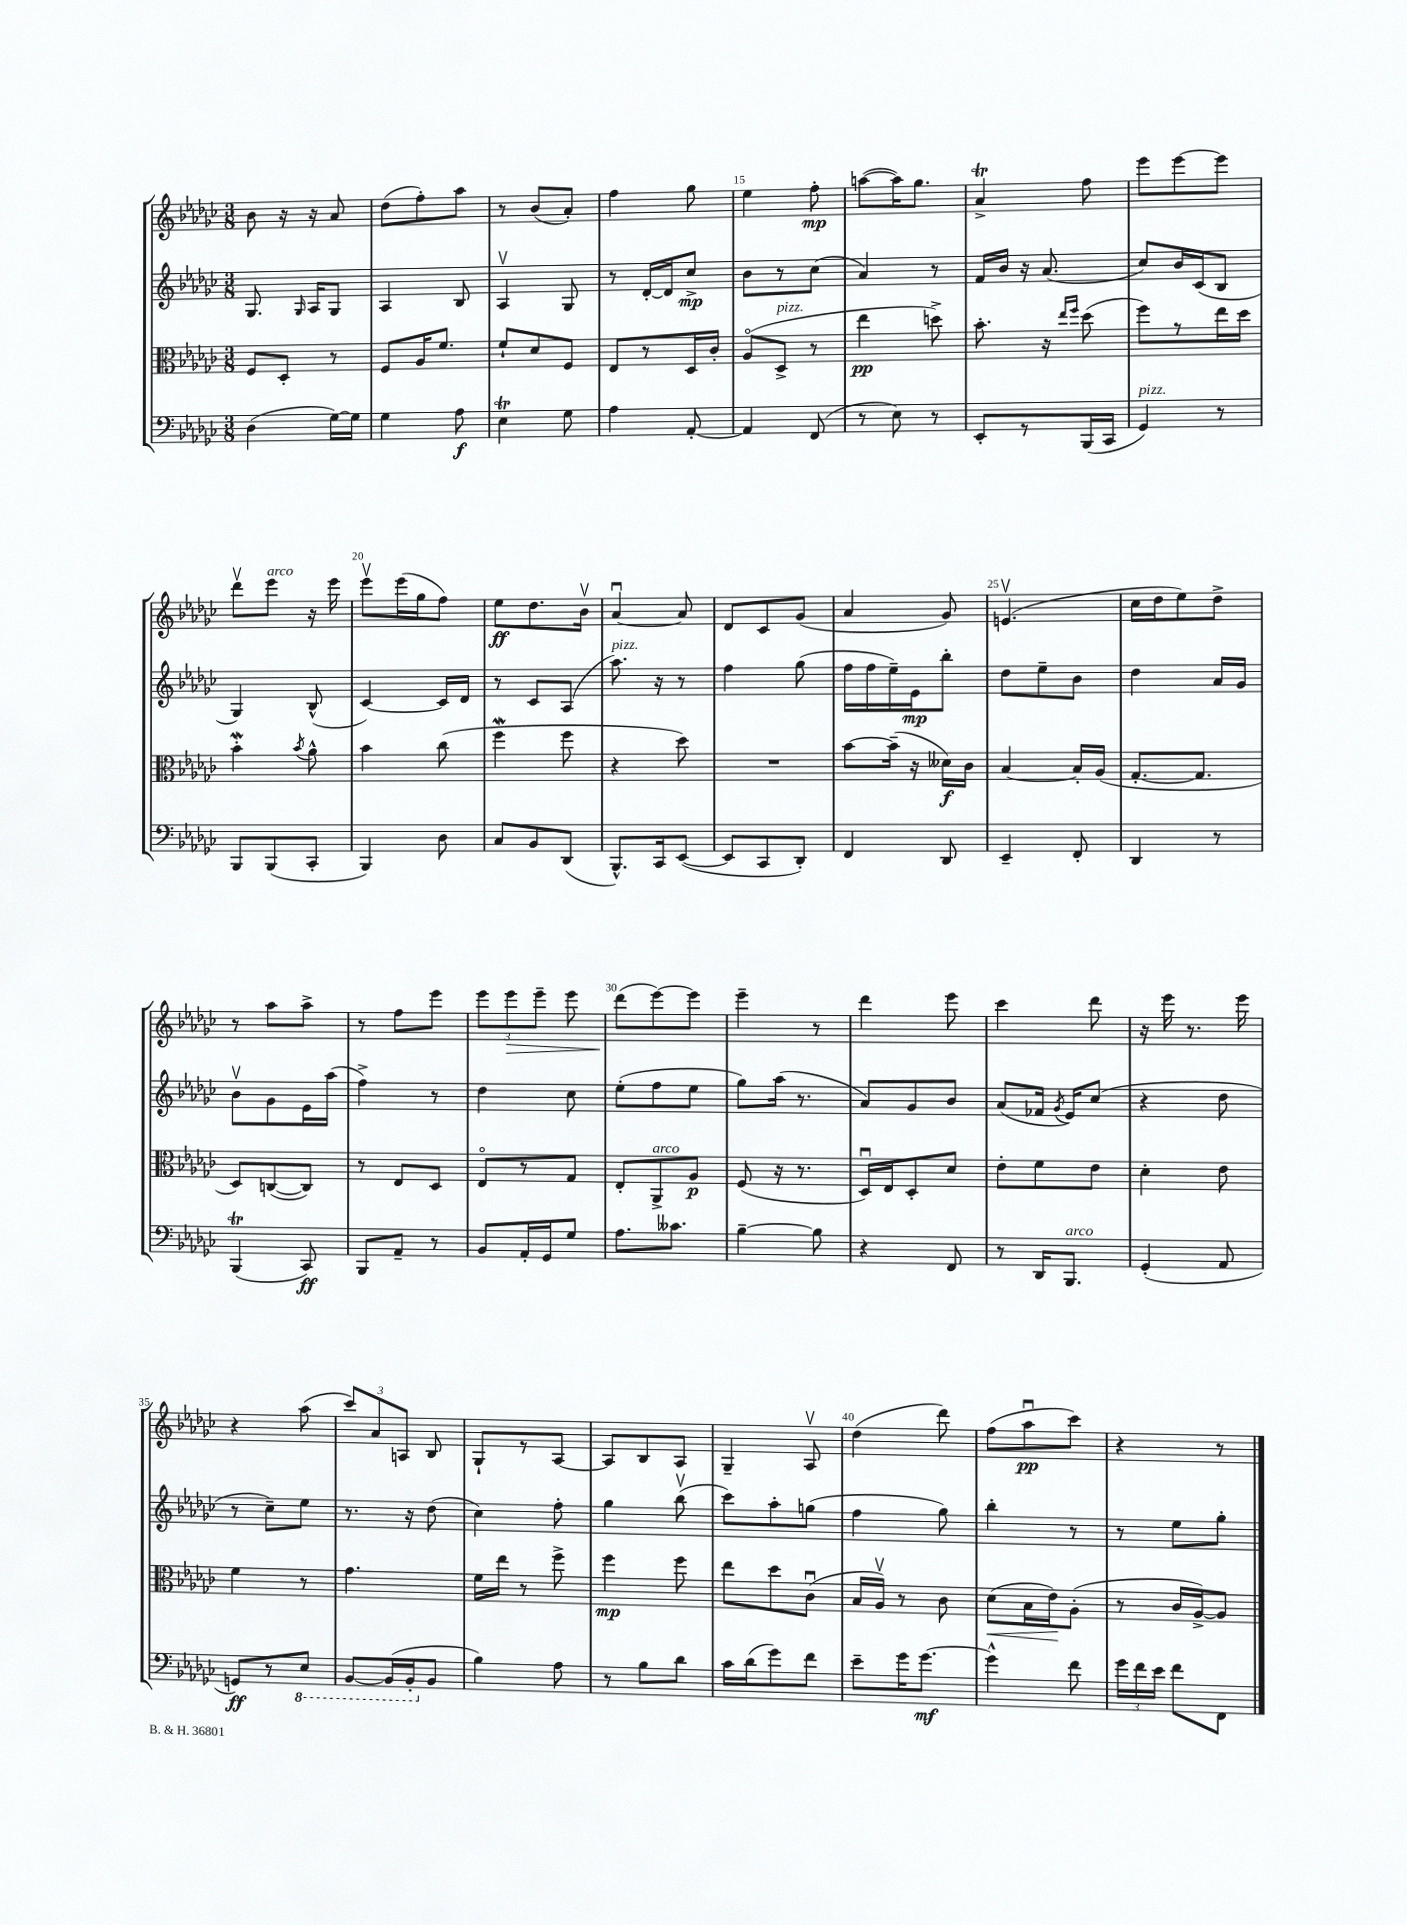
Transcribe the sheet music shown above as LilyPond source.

<<
\new StaffGroup <<
\new Staff = "s0" {
    \clef treble \key ges \major \numericTimeSignature \time 3/8
    \autoBeamOff bes'8 r16 r16 aes'8 |
    des''8[( f''8-.) aes''8] |
    r8 bes'8[( aes'8]-.) |
    f''4 ges''8 |
    ees''4 f''8-.\mp |
    a''8[~( a''16) ges''8.] |
    aes'4->\trill f''8 |
    ees'''8[ ees'''8~ ees'''8] |
    des'''8[\upbow ees'''8]^\markup { \italic "arco" } r16 ees'''16 |
    ees'''8[\upbow ees'''16( ges''16 f''8]) |
    ees''8[\ff des''8. bes'16]\upbow |
    aes'4~\downbow aes'8 |
    des'8[ ces'8 ges'8]( |
    aes'4 ges'8) |
    e'4.\upbow( |
    ces''16[ des''16 ees''8) des''8]-> |
    r8 aes''8[ aes''8]-> |
    r8 f''8[ ees'''8] |
    \tuplet 3/2 { ees'''8[ ees'''8\> ees'''8]-- } ees'''8 |
    des'''8[\!( ees'''8~) ees'''8] |
    ees'''4-- r8 |
    des'''4 ees'''8 |
    ces'''4 des'''8 |
    r16 ees'''16 r8. ees'''16 |
    r4 aes''8( |
    \tuplet 3/2 { ces'''8[) aes'8 a8] } bes8 |
    ges8[-! r8 aes8]~ |
    aes8[ bes8 aes8] |
    ges4-- aes8\upbow |
    des''4( des'''8) |
    f''8[( aes''8\downbow\pp ces'''8]) |
    r4 r8 \bar "|." |
}
\new Staff = "s1" {
    \clef treble \key ges \major \numericTimeSignature \time 3/8
    \autoBeamOff ges8. \grace { ges16 } aes16[ ges8] |
    aes4 bes8 |
    aes4\upbow ges8 |
    r8 des'16[~-. des'16 ces''8]->\mp |
    bes'8[ r8 ces''8]( |
    aes'4) r8 |
    f'16[ bes'16] r16 aes'8.( |
    ces''8[) bes'16 ces'16( bes8] |
    ges4) bes8-^( |
    ces'4~) ces'16[ des'16] |
    r8 ces'8[ aes8]( |
    aes''8.^\markup { \italic "pizz." }) r16 r8 |
    f''4 ges''8( |
    f''16[ f''16 ees''16--) ees'16\mp bes''8]-. |
    des''8[ ees''8-- bes'8] |
    des''4 aes'16[ ges'16] |
    bes'8[\upbow ges'8 ees'16 aes''16]( |
    f''4->) r8 |
    des''4 ces''8 |
    ees''8[-.( f''8 ees''8] |
    ges''8[) aes''16]( r8. |
    aes'8[) ges'8 bes'8] |
    aes'8[( fes'16] \acciaccatura { ges'8 } ees'16[) ces''8]( |
    r4 des''8 |
    r8 ces''8[--) ees''8] |
    r8. r16 des''8( |
    ces''4) f''8-. |
    ges''4 bes''8\upbow( |
    ces'''8[) aes''8-. g''8]( |
    f''4 ges''8) |
    bes''4-. r8 |
    r8 ees''8[ ges''8]-. \bar "|." |
}
\new Staff = "s2" {
    \clef alto \key ges \major \numericTimeSignature \time 3/8
    \autoBeamOff f8[ des8]-. r8 |
    f8[ aes16 f'8.] |
    f'8[-! des'8 f8] |
    ees8[ r8 des16 ces'16]-. |
    aes8[\flageolet( des8]->^\markup { \italic "pizz." } r8 |
    ees''4\pp d''8->) |
    bes'8.-. r16 \grace { ees''16[ f''16] } des''8( |
    f''8[) r8 ees''16 des''16] |
    bes'4-.\mordent \acciaccatura { bes'8 } aes'8-^ |
    bes'4 ces''8( |
    f''4\mordent f''8 |
    r4 des''8) |
    R4. |
    bes'8[~ bes'16]--( r16 deses'16[\f) ces'16] |
    bes4~ bes16[-. aes16]( |
    ges8.[~-. ges8.] |
    des8[) c8~( c8]) |
    r8 ees8[ des8] |
    ees8[\flageolet r8 ges8] |
    ees8[-. aes,8->^\markup { \italic "arco" } aes8]\p |
    f8( r16 r8. |
    des16[\downbow) ees16 des8-. des'8] |
    ees'8[-. f'8 ees'8] |
    des'4-. ees'8 |
    f'4 r8 |
    ges'4. |
    f'16[ ees''16] r8 f''8-> |
    f''4\mp f''8 |
    ees''8[ des''8 ces'8]\downbow( |
    bes16[ aes16]\upbow) r8 ces'8 |
    des'8[\<( bes16 ees'16\!) aes8]-.( |
    r8 ces'16[ aes16~->) aes8] \bar "|." |
}
\new Staff = "s3" {
    \clef bass \key ges \major \numericTimeSignature \time 3/8
    \autoBeamOff des4( ges16[~) ges16] |
    ges4 aes8\f |
    ees4\trill ges8 |
    aes4 aes,8~-. |
    aes,4 f,8( |
    r8 ees8) r8 |
    ees,8[-. r8 bes,,16( ces,16] |
    ges,4^\markup { \italic "pizz." }) r8 |
    bes,,8[ bes,,8( ces,8]-. |
    bes,,4) des8 |
    ces8[ bes,8 des,8]( |
    bes,,8.[-^) ces,16 ees,8]~( |
    ees,8[ ces,8 des,8]-.) |
    f,4 des,8 |
    ees,4-- f,8-. |
    des,4 r8 |
    bes,,4\trill( ces,8\ff) |
    bes,,8[ aes,8]-- r8 |
    bes,8[ aes,16-. ges,16 ges8] |
    aes8.[ ceses'8.] |
    bes4~-- bes8 |
    r4 f,8 |
    r8 des,16[ bes,,8.]^\markup { \italic "arco" } |
    ges,4-.( aes,8 |
    g,8[\ff) r8 \ottava #-1 ees,8] |
    bes,,8[~ bes,,16( bes,,16-. \ottava #0 bes,8] |
    bes4) aes8 |
    r8 bes8[ des'8] |
    ces'16[ des'16( ges'8) f'8] |
    ees'8[-- ges'16 ges'8.]~\mf |
    ges'4-^ f'8 |
    \tuplet 3/2 { ges'16[ f'16 ees'16] } f'8[ f,8] \bar "|." |
}
>>
>>
\layout { \context { \Score currentBarNumber = #11 \override BarNumber.break-visibility = ##(#f #t #t) barNumberVisibility = #(every-nth-bar-number-visible 5) } }
